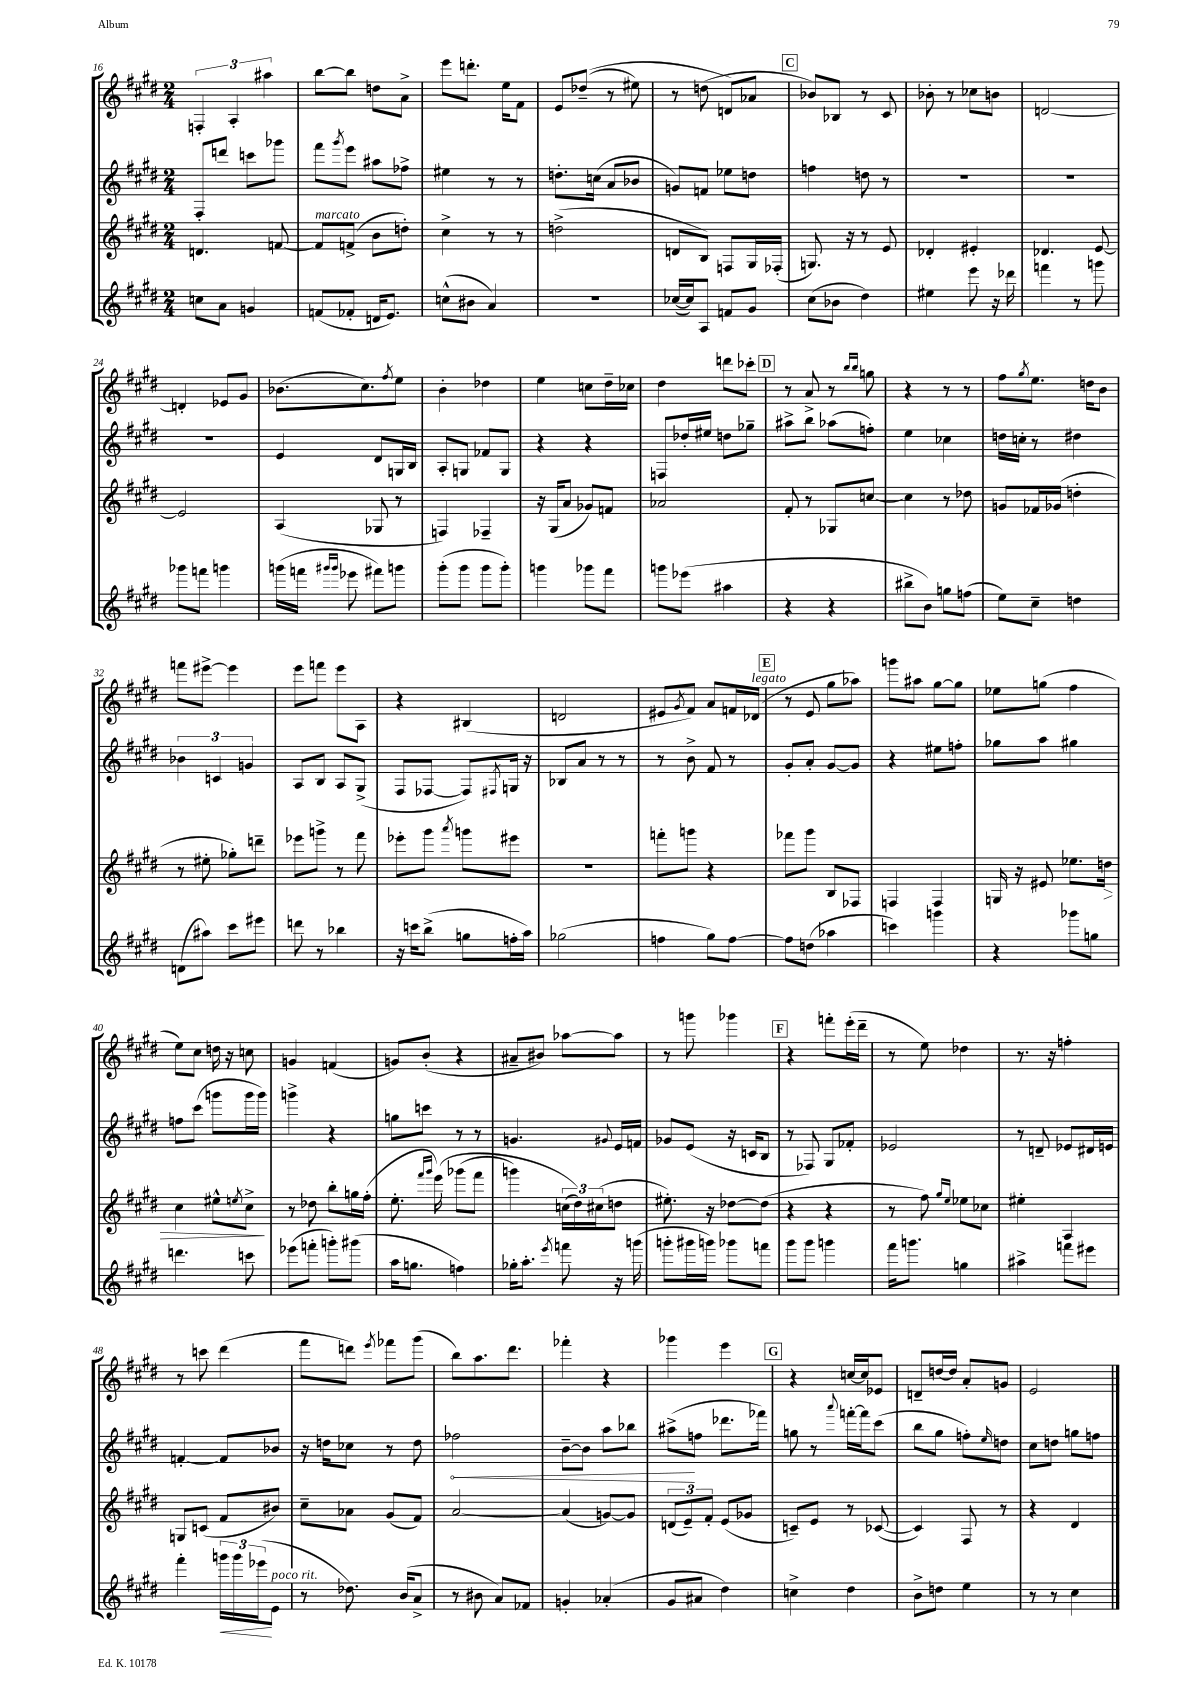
<<
\new StaffGroup <<
\new Staff = "s0" {
    \clef treble \key e \major \numericTimeSignature \time 2/4
    \tuplet 3/2 { f4-. a4-. ais''4 } |
    b''8~ b''8 d''8 a'8-> |
    e'''8 d'''8.-. e''16 fis'8 |
    e'8 des''8--(\( r8 eis''8) |
    r8 d''8( d'8\) aes'8 |
    \mark \markup { \box "C" } bes'8) bes8 r8 cis'8 |
    bes'8-. r8 ces''8 b'8 |
    d'2~ |
    d'4-. ees'8 gis'8 |
    bes'8.( cis''8.) \acciaccatura { fis''8 } e''8 |
    b'4-. des''4 |
    e''4 c''8 dis''16-- ces''16 |
    dis''4 d'''8 ces'''8-. |
    \mark \markup { \box "D" } r8 a'8-> r8 \grace { b''16 b''16 } g''8 |
    r4 r8 r8 |
    fis''8 \acciaccatura { gis''8 } e''8. d''16 b'8 |
    f'''8 eis'''8~-> eis'''4 |
    e'''8 f'''8 e'''8 a8 |
    r4 bis4( |
    d'2 |
    eis'8 \acciaccatura { gis'8 } fis'8) a'8 f'16 des'16^\markup { \italic "legato" }( |
    \mark \markup { \box "E" } r8 e'8 gis''8 aes''8) |
    g'''8 ais''8 gis''8~ gis''8 |
    ees''8 g''8( fis''4 |
    e''8) cis''8 d''16 r16 c''8 |
    g'4 f'4( |
    g'8) b'8-.( r4 |
    ais'8-- bis'8) aes''8~ aes''8 |
    r8 g'''8 ges'''4 |
    \mark \markup { \box "F" } r4 f'''8-. e'''16-.( dis'''16-- |
    r8 e''8) des''4 |
    r8. r16 f''4-. |
    r8 c'''8 dis'''4( |
    fis'''8 d'''8) \acciaccatura { e'''8 } fes'''8 gis'''8( |
    b''8) a''8. dis'''8. |
    fes'''4-. r4 |
    ges'''4 e'''4 |
    \mark \markup { \box "G" } r4 c''16~ c''16 ees'8 |
    d'8-- d''16~ d''16 a'8-. g'8 |
    e'2 \bar "|." |
}
\new Staff = "s1" {
    \clef treble \key e \major \numericTimeSignature \time 2/4
    fis8-. d'''8 c'''8 ges'''8 |
    fis'''8 \acciaccatura { gis'''8 } e'''8 ais''8 fes''8-> |
    eis''4 r8 r8 |
    d''8.-. c''16( a'8 bes'8 |
    g'8) f'8 ees''8 d''8 |
    \mark \markup { \box "C" } f''4 d''8 r8 |
    R2 |
    R2 |
    R2 |
    e'4 dis'8 g16 b16 |
    a8-. g8 fes'8 g8 |
    r4 r4 |
    f8 des''16-. eis''16 d''8 ges''8-- |
    \mark \markup { \box "D" } ais''8-> b''8 aes''8( f''8-.) |
    e''4 ces''4 |
    d''16 c''16-. r8 dis''4 |
    \tuplet 3/2 { bes'4 c'4 g'4 } |
    a8 b8 a8 gis8->( |
    fis8 fes8~ fes8) \acciaccatura { fis8 } g16 r16 |
    bes8 a'8 r8 r8 |
    r8 b'8-> fis'8 r8 |
    \mark \markup { \box "E" } gis'8-. a'8-. gis'8~ gis'8 |
    r4 eis''8 f''8-. |
    ges''8 a''8 gis''4 |
    f''8 cis'''8( g'''8 g'''16 g'''16) |
    g'''4-> r4 |
    g''8 c'''8 r8 r8 |
    g'4. \appoggiatura { gis'8 } e'16 f'16 |
    ges'8 e'8( r16 c'16 b8 |
    \mark \markup { \box "F" } r8 fes8) gis8 fes'8-. |
    ees'2 |
    r8 d'8-- ees'8 dis'16 e'16 |
    f'4~-. f'8 bes'8 |
    r16 d''16 ces''8 r8 d''8 |
    \once \override Hairpin.circled-tip = ##t fes''2\< |
    b'8~-- b'8 a''8 bes''8 |
    ais''8->\!( f''8 des'''8. fes'''16) |
    \mark \markup { \box "G" } g''8 r8 \appoggiatura { a'''8 } f'''16~-. f'''16 cis'''8( |
    b''8 gis''8 f''8-.) \grace { e''16 } d''8 |
    cis''8 d''8 g''8 f''8 \bar "|." |
}
\new Staff = "s2" {
    \clef treble \key e \major \numericTimeSignature \time 2/4
    d'4. f'8~ |
    f'8^\markup { \italic "marcato" } f'8->( b'8 d''8-.) |
    cis''4-> r8 r8 |
    d''2->( |
    d'8 b8) f8 gis16 fes16-.( |
    \mark \markup { \box "C" } g8.) r16 r8 e'8 |
    des'4-. eis'4-. |
    des'4. e'8~ |
    e'2 |
    a4( ges8 r8 |
    f4) fes4-- |
    r16 gis16( a'8 ges'8) f'8 |
    aes'2 |
    \mark \markup { \box "D" } fis'8-. r8 ges8 c''8~ |
    c''4 r8 des''8 |
    g'8 fes'16 ges'16( d''4-. |
    r8 eis''8-. ges''8-.) d'''8-- |
    ees'''8 g'''8-> r8 fis'''8 |
    ees'''8-. gis'''8 \acciaccatura { a'''8 } g'''8 eis'''8 |
    R2 |
    f'''8-. g'''8 r4 |
    \mark \markup { \box "E" } fes'''8 gis'''8 b8 fes8 |
    f4 f4 |
    g16 r16 eis'8 ees''8. d''16\> |
    cis''4 eis''8-^ \acciaccatura { e''8 } cis''8->\! |
    r8 des''8 b''8-. g''16 fis''16-.( |
    e''8.-. \grace { fis'''16 gis'''16 } e'''16)\( ges'''8( fis'''8 |
    g'''4) \tuplet 3/2 { c''16( dis''16)\) cis''16( } d''8 |
    eis''8.-.) r16 des''8~ des''8( |
    \mark \markup { \box "F" } r4 r4 |
    r8 fis''8) \grace { gis''16 e''16 } ees''8 ces''8 |
    eis''4-. a4 |
    g8 c'8( fis'8 bis'8) |
    cis''8-- aes'8 gis'8( fis'8) |
    a'2~ |
    a'4( g'8~) g'8 |
    \tuplet 3/2 { d'8( e'8--) fis'8-. } e'8( ges'8 |
    \mark \markup { \box "G" } c'8--) e'8 r8 ces'8~( |
    ces'4) fis8 r8 |
    r4 dis'4 \bar "|." |
}
\new Staff = "s3" {
    \clef treble \key e \major \numericTimeSignature \time 2/4
    c''8 a'8 g'4 |
    f'8( fes'8-. d'16 e'8.) |
    c''8-^( bis'8 a'4) |
    R2 |
    ces''16~( ces''16) a8 f'8 gis'8 |
    \mark \markup { \box "C" } cis''8( bes'8 dis''4) |
    eis''4 e'''8 r16 des'''16 |
    f'''4 r8 g'''8 |
    ges'''8 f'''8 g'''4 |
    g'''16( f'''16 \grace { gis'''16 gis'''16 } ees'''8 fis'''8) g'''8 |
    gis'''8-.( gis'''8 gis'''8 gis'''8-.) |
    g'''4 ges'''8 fis'''8 |
    g'''8 ees'''8( ais''4 |
    \mark \markup { \box "D" } r4 r4 |
    bis''8-> b'8) g''8 f''8( |
    e''8) cis''8-- d''4 |
    d'8( ais''8) cis'''8 eis'''8 |
    d'''8 r8 bes''4 |
    r16 c'''16 b''8->( g''8 f''16-. a''16) |
    ges''2( |
    f''4 gis''8) f''8~ |
    \mark \markup { \box "E" } f''8 d''8( aes''4 |
    c'''4) g'''4 |
    r4 ges'''8 g''8 |
    d'''4. c'''8 |
    ees'''8( f'''8-. g'''8-.) gis'''8( |
    a''16 g''8. f''4) |
    ges''16-. a''8.-. \acciaccatura { e'''8 } f'''8 r16 g'''16( |
    g'''8-. gis'''16 g'''16) ges'''8 f'''8 |
    \mark \markup { \box "F" } gis'''8 gis'''8 g'''4 |
    fis'''16 g'''8. g''4 |
    ais''4-> f'''8 eis'''8 |
    fis'''4-. \tuplet 3/2 { g'''16\< g'''16 ees'''16\!( } e'8^\markup { \italic "poco rit." } |
    r8 des''8.) b'16( a'8-> |
    r8 bis'8 a'8) fes'8 |
    g'4-. aes'4-.( |
    gis'8 ais'8 dis''4) |
    \mark \markup { \box "G" } c''4-> dis''4 |
    b'8-> d''8 e''4 |
    r8 r8 cis''4 \bar "|." |
}
>>
>>
\layout { \context { \Score currentBarNumber = #16 } }
